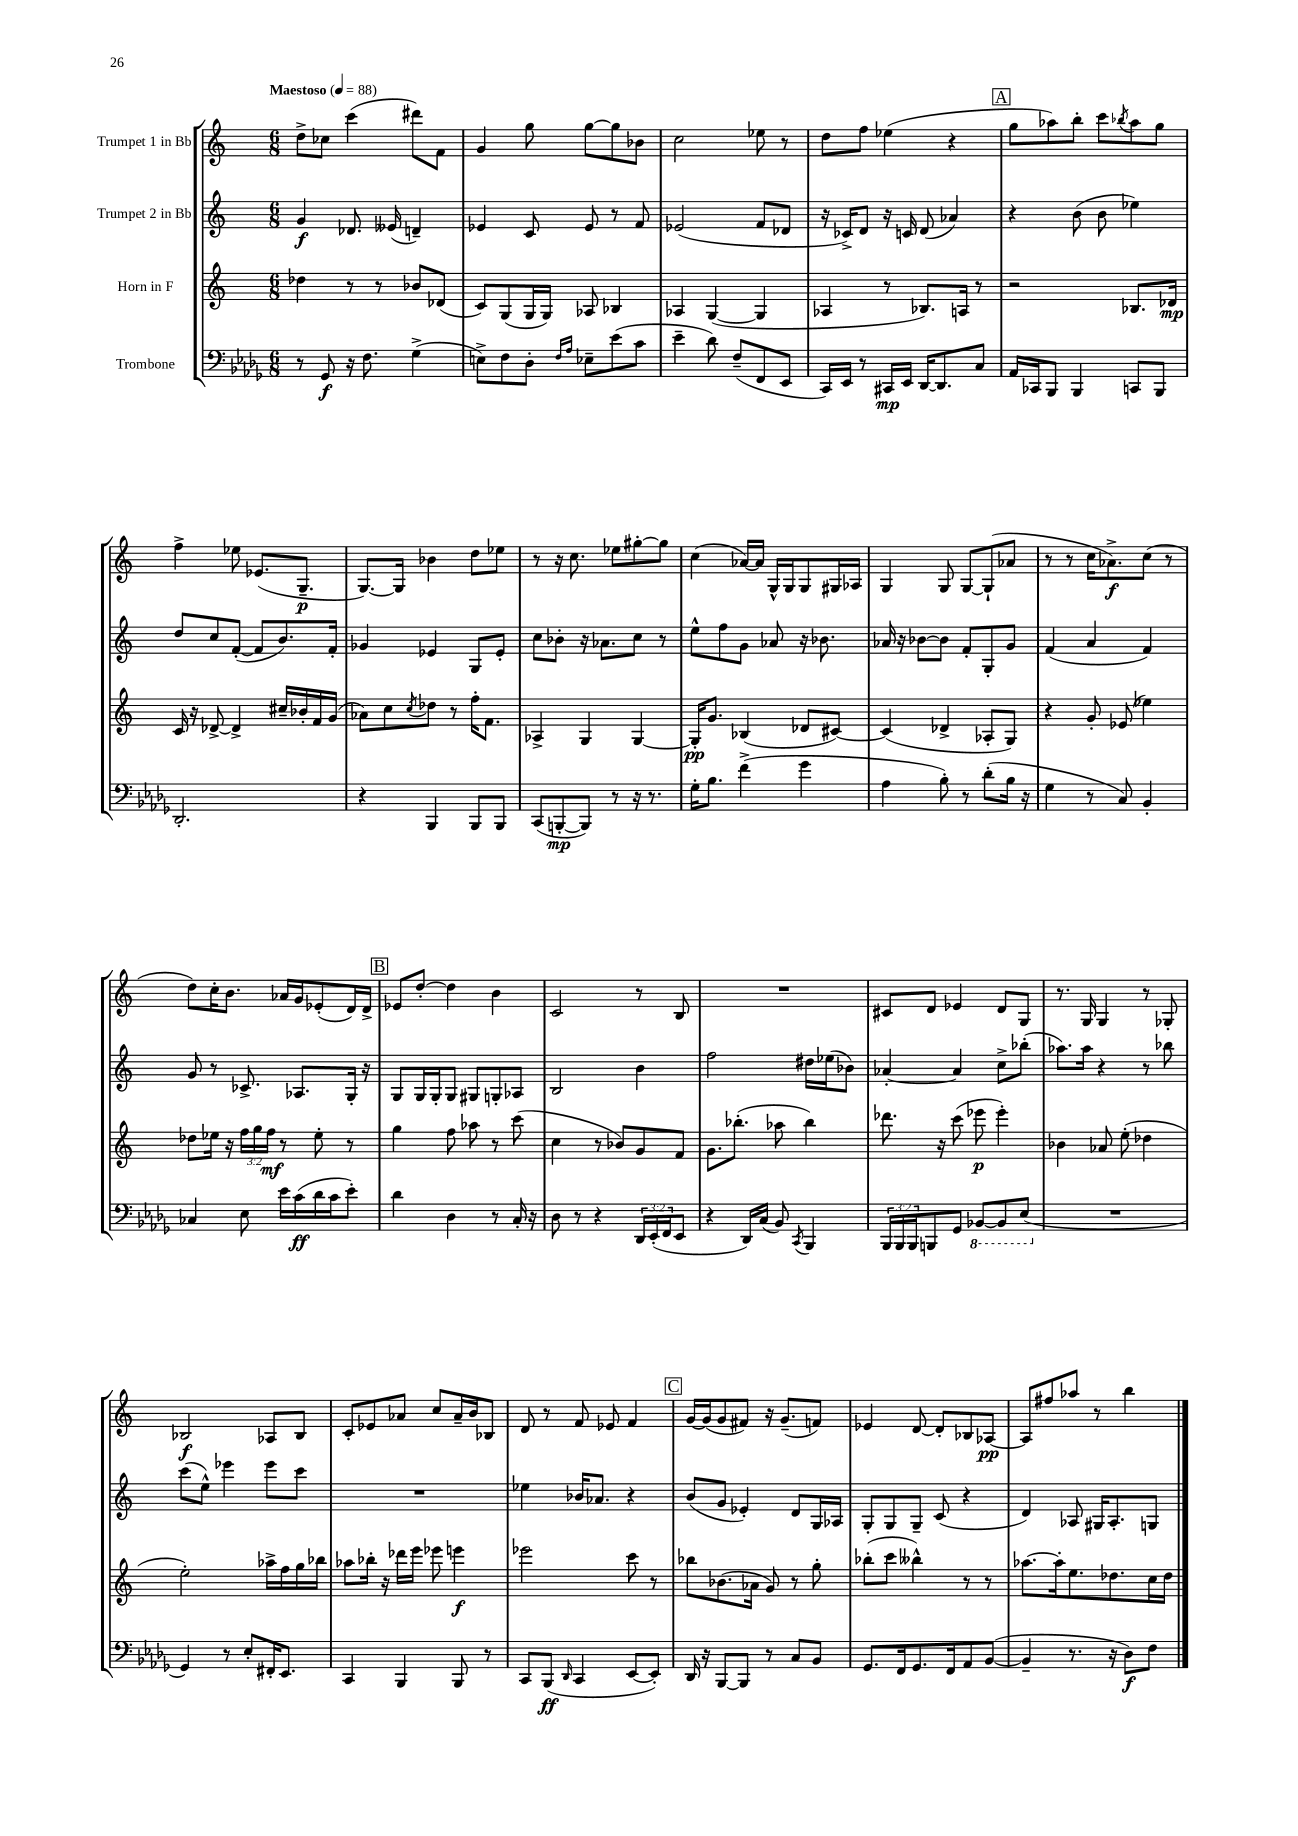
<<
\new StaffGroup <<
\new Staff = "s0" \with { instrumentName = "Trumpet 1 in Bb" } {
    \clef treble \key c \major \numericTimeSignature \time 6/8 \tempo "Maestoso" 4 = 88
    d''8-> ces''8 c'''4( dis'''8) f'8 |
    g'4 g''8 g''8~ g''8 bes'8 |
    c''2 ees''8 r8 |
    d''8 f''8 ees''4( r4 |
    \mark \markup { \box "A" } g''8 aes''8) b''8-. c'''8 \acciaccatura { bes''8 } aes''8 g''8 |
    f''4-> ees''8 ees'8.( g8.--\p |
    g8.~) g16 bes'4 d''8 ees''8 |
    r8 r16 c''8. ees''8 gis''8~-. gis''8 |
    c''4( aes'16~) aes'16 g16-^ g16 g8 gis16 aes16 |
    g4 g8 g8~ g8-!( aes'8 |
    r8 r8 c''16 aes'8.->\f) c''8( r8 |
    d''8) c''16-. b'8. aes'16 g'16 ees'8-.( d'16) d'16-> |
    \mark \markup { \box "B" } ees'8 d''8~-. d''4 b'4 |
    c'2 r8 b8 |
    R2. |
    cis'8 d'8 ees'4 d'8 g8 |
    r8. g16 g4 r8 ges8-. |
    bes2\f aes8 bes8 |
    c'8-. ees'8 aes'8 c''8 aes'16-- b'16 bes8 |
    d'8 r8 f'8 ees'8 f'4 |
    \mark \markup { \box "C" } g'16~ g'16( g'8 fis'8) r16 g'8.--( f'8) |
    ees'4 d'8~ d'8-. bes8 aes8~\pp |
    aes8 fis''8 aes''8 r8 b''4 \bar "|." |
}
\new Staff = "s1" \with { instrumentName = "Trumpet 2 in Bb" } {
    \clef treble \key c \major \numericTimeSignature \time 6/8
    g'4\f des'8. eeses'16( d'4--) |
    ees'4 c'8 ees'8 r8 f'8 |
    ees'2( f'8 des'8 |
    r16 ces'16->) d'8 r16 c'16 d'8( aes'4) |
    \mark \markup { \box "A" } r4 b'8( b'8 ees''4) |
    d''8 c''8 f'8~-.( f'8 b'8.) f'16-. |
    ges'4 ees'4 g8 ees'8-. |
    c''8 bes'8-. r16 aes'8. c''8 r8 |
    e''8-^ f''8 g'8 aes'8 r16 bes'8. |
    aes'16 r16 bes'8~ bes'8 f'8-. g8-. g'8 |
    f'4( a'4 f'4) |
    g'8 r8 ces'8.-> aes8. g16-. r16 |
    \mark \markup { \box "B" } g8 g16 g16-. g8 gis8 g8-. aes8 |
    b2 b'4 |
    f''2 dis''16 ees''16( bes'8) |
    aes'4~-. aes'4 c''8-> bes''8-.( |
    aes''8.) aes''16 r4 r8 bes''8 |
    c'''8( e''8-^) ees'''4 ees'''8 c'''8 |
    R2. |
    ees''4 bes'16 aes'8. r4 |
    \mark \markup { \box "C" } b'8( g'8 ees'4-.) d'8 g16 aes16 |
    g8-. g8 g8-- c'8( r4 |
    d'4) aes8 gis16 aes8.-. g8 \bar "|." |
}
\new Staff = "s2" \with { instrumentName = "Horn in F" } {
    \clef treble \key c \major \numericTimeSignature \time 6/8 \override Staff.TupletNumber.text = #tuplet-number::calc-fraction-text
    des''4 r8 r8 bes'8 des'8( |
    c'8) g8( g16 g16) aes8 bes4 |
    aes4 g4~( g4 |
    aes4 r8 bes8.) a16 r8 |
    \mark \markup { \box "A" } r2 bes8. des'16\mp |
    c'16 r16 des'8~-> des'4-> cis''16-- bes'16-. f'16 g'16( |
    aes'8) c''8 \acciaccatura { c''8 } des''8 r8 f''16-. f'8. |
    aes4-> g4 g4~ |
    g16-.\pp g'8. bes4( des'8 cis'8~) |
    cis'4( des'4-> aes8-. g8) |
    r4 g'8-. ees'8( ees''4) |
    des''8 ees''16 r16 \tuplet 3/2 { f''16 g''16 f''16\mf } r8 ees''8-. r8 |
    \mark \markup { \box "B" } g''4 f''8 aes''8 r8 c'''8( |
    c''4 r8 bes'8) g'8 f'8 |
    g'8. bes''8.-.( aes''8 bes''4) |
    des'''8. r16 c'''8( ees'''8\p ees'''4-.) |
    bes'4 aes'8 e''8-.( des''4 |
    e''2-.) aes''16-> f''16 g''16 bes''16 |
    aes''8 bes''16-. r16 des'''16 e'''16 ees'''8 e'''4\f |
    ees'''2 c'''8 r8 |
    \mark \markup { \box "C" } bes''8 bes'8.( aes'16 g'8) r8 g''8-. |
    bes''8-.( c'''8 beses''4-^) r8 r8 |
    aes''8.~ aes''16-. e''8. des''8. c''16 des''16 \bar "|." |
}
\new Staff = "s3" \with { instrumentName = "Trombone" } {
    \clef bass \key des \major \numericTimeSignature \time 6/8 \override Staff.TupletNumber.text = #tuplet-number::calc-fraction-text
    r8 ges,8\f r16 f8. ges4->( |
    e8->) f8 des8-. \grace { f16 aes16 } ees8-- ees'8( c'8 |
    ees'4-- des'8) f8--( f,8 ees,8 |
    c,16) ees,16 r8 cis,16\mp ees,16 des,16~ des,8. c8 |
    \mark \markup { \box "A" } aes,16 ces,16 bes,,8 bes,,4 c,8 bes,,8 |
    des,2.-. |
    r4 bes,,4 bes,,8 bes,,8 |
    c,8( b,,8~-.\mp b,,8) r8 r16 r8. |
    ges16-. bes8. f'4->( ges'4 |
    aes4 bes8-.) r8 des'8-.( bes16 r16 |
    ges4 r8 c8) bes,4-. |
    ces4 ees8 ees'16 c'16\ff( des'16 c'16 ees'8-.) |
    \mark \markup { \box "B" } des'4 des4 r8 c16-. r16 |
    des8 r8 r4 \tuplet 3/2 { des,16 ees,16-.( f,16 } ees,8 |
    r4 des,16) c16( bes,8) \acciaccatura { c,8 } bes,,4 |
    \tuplet 3/2 { bes,,16 bes,,16 bes,,16 } b,,8 ges,8 \ottava #-1 bes,,8~ bes,,8 ees,8( \ottava #0 |
    R2. |
    ges,4) r8 ees8-. fis,16-. ees,8. |
    c,4 bes,,4 bes,,8 r8 |
    c,8 bes,,8\ff( \grace { des,16 } c,4 ees,8~ ees,8-.) |
    \mark \markup { \box "C" } des,16 r16 bes,,8~ bes,,8 r8 c8 bes,8 |
    ges,8. f,16 ges,8. f,16 aes,8 bes,8~( |
    bes,4-- r8. r16 des8\f) f8 \bar "|." |
}
>>
>>
\layout { \context { \Score \remove "Bar_number_engraver" } }
